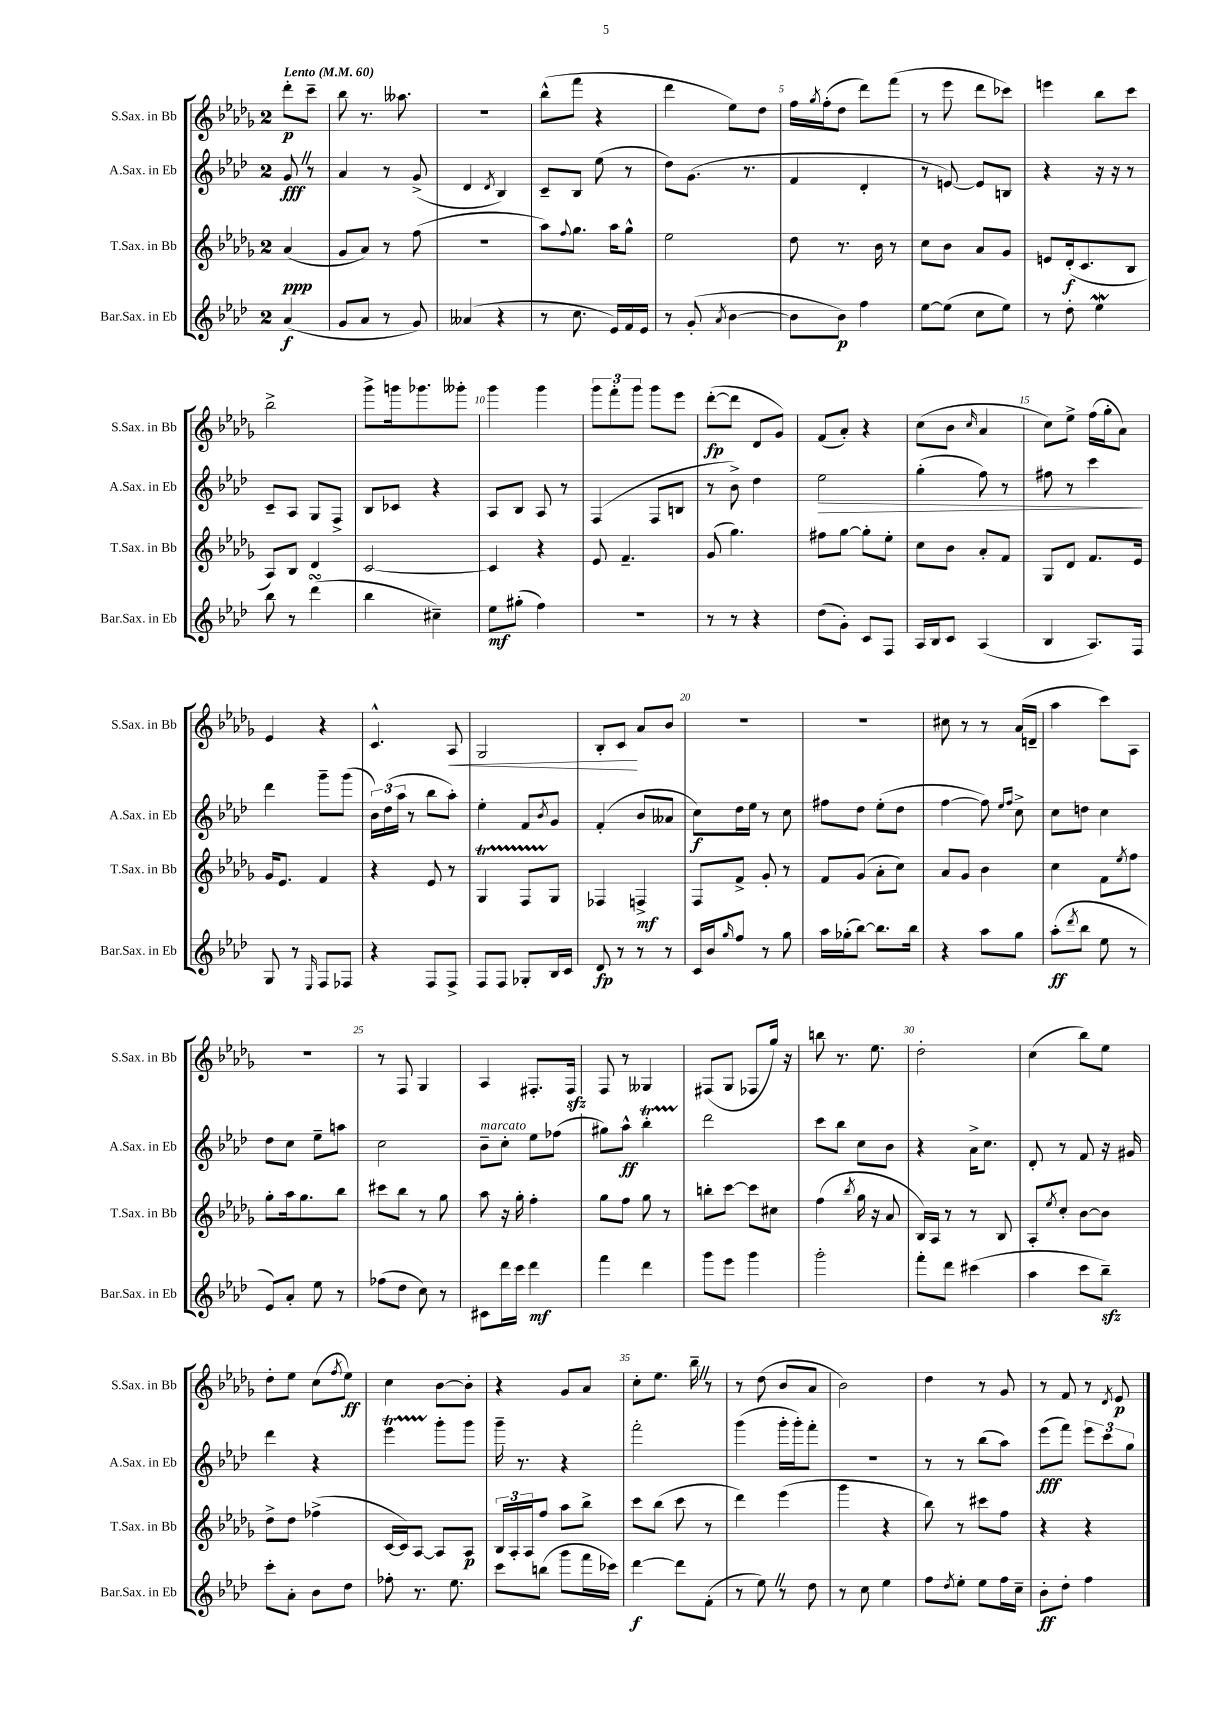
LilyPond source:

<<
\new StaffGroup <<
\new Staff = "s0" \with { instrumentName = "S.Sax. in Bb" shortInstrumentName = "S.Sax. in Bb" } {
    \clef treble \key des \major \once \override Staff.TimeSignature.style = #'single-digit \time 2/4 \partial 4 \tempo "Lento" 4 = 60
    des'''8-.\p c'''8-- |
    bes''8 r8. aeses''8. |
    r2 |
    bes''8-^( f'''8 r4 |
    des'''4 ees''8) des''8 |
    f''16 \acciaccatura { ges''8 } f''16-.( des''8 des'''8) f'''8( |
    r8 ees'''8 des'''8 ces'''8) |
    e'''4 bes''8 c'''8 |
    bes''2-> |
    ges'''8-> g'''16 ges'''8. geses'''8-. |
    ges'''4 ges'''4 |
    \tuplet 3/2 { ges'''8 f'''8-. ges'''8 } ges'''8 ees'''8 |
    des'''8~-.\fp( des'''8 des'8 ges'8) |
    f'8( aes'8-.) r4 |
    c''8( bes'8 \grace { c''16 } aes'4 |
    c''8) ees''8-> f''16( ges''16-. aes'8) |
    ees'4 r4 |
    c'4.-^ aes8\< |
    ges2 |
    bes8-. c'8\! aes'8 bes'8 |
    r2 |
    R2 |
    cis''8 r8 r8 aes'16( d'16-- |
    aes''4 c'''8) aes8 |
    R2 |
    r8 f8 ges4 |
    aes4 fis8.-. fis16\sfz |
    f8 r8 geses4 |
    fis8( ges8 fes8 ges''16) r16 |
    b''8 r8. ees''8. |
    des''2-. |
    c''4( bes''8) ees''8 |
    des''8-. ees''8 c''8( \acciaccatura { f''8 } ees''8\ff) |
    c''4 bes'8~ bes'8-. |
    r4 ges'8 aes'8 |
    c''8-. ees''8. bes''16-- \once \override BreathingSign.text = \markup { \musicglyph "scripts.caesura.straight" } \breathe r8 |
    r8 des''8( bes'8 aes'8 |
    bes'2) |
    des''4 r8 ges'8 |
    r8 f'8 r8 \acciaccatura { des'8 } ees'8\p \bar "|." |
}
\new Staff = "s1" \with { instrumentName = "A.Sax. in Eb" shortInstrumentName = "A.Sax. in Eb" } {
    \clef treble \key aes \major \once \override Staff.TimeSignature.style = #'single-digit \time 2/4 \partial 4
    g'8\fff \once \override BreathingSign.text = \markup { \musicglyph "scripts.caesura.straight" } \breathe r8 |
    aes'4 r8 g'8->( |
    des'4 \acciaccatura { des'8 } bes4) |
    c'8-- bes8 ees''8( r8 |
    des''8) g'8.( r8. |
    f'4 des'4-. |
    r8 e'8~) e'8 b8 |
    r4 r16 r16 r8 |
    c'8-- aes8 g8 f8-> |
    bes8 ces'8 r4 |
    aes8 bes8 aes8 r8 |
    f4( f8 b8 |
    r8 bes'8->) des''4 |
    ees''2\> |
    g''4-.( f''8) r8 |
    fis''8 r8 c'''4\! |
    des'''4 g'''8-- g'''8( |
    \tuplet 3/2 { bes'16) des''16( aes''16 } r8 bes''8 aes''8-.) |
    ees''4-. f'8 \acciaccatura { bes'8 } g'8 |
    f'4-.( bes'8 aeses'8 |
    c''8\f) des''16 ees''16 r8 c''8 |
    fis''8 des''8 ees''8-.( des''8 |
    f''4~ f''8) \grace { ees''16 f''16 } c''8-> |
    c''8 d''8 c''4 |
    des''8 c''8 ees''8-- a''8 |
    c''2 |
    bes'8--^\markup { \italic "marcato" } c''8-. ees''8 fes''8( |
    gis''8) aes''8-^\ff bes''4-.\startTrillSpan |
    des'''2\stopTrillSpan |
    c'''8 bes''8 c''8 bes'8 |
    r4 aes'16-> c''8. |
    des'8-. r8 f'8 r16 gis'16 |
    des'''4 r4 |
    ees'''4\startTrillSpan g'''8-.\stopTrillSpan g'''8 |
    g'''16-- r8. r4 |
    f'''2-. |
    g'''4( g'''16-. g'''16-.) f'''8-. |
    R2 |
    r8 r8 bes''8( aes''8) |
    ees'''8\fff( f'''8) \tuplet 3/2 { ees'''8 c'''8 g''8 } \bar "|." |
}
\new Staff = "s2" \with { instrumentName = "T.Sax. in Bb" shortInstrumentName = "T.Sax. in Bb" } {
    \clef treble \key des \major \once \override Staff.TimeSignature.style = #'single-digit \time 2/4 \partial 4
    aes'4\ppp( |
    ges'8 aes'8) r8 f''8( |
    r2 |
    aes''8) \appoggiatura { f''8 } ges''8. aes''16 ges''8-^ |
    ees''2 |
    des''8 r8. bes'16 r8 |
    c''8 bes'8 aes'8 ges'8 |
    e'8 des'16-.\f( c'8. bes8 |
    aes8) bes8 des'4 |
    c'2~ |
    c'4 r4 |
    ees'8 f'4.-- |
    ges'8( ges''4.) |
    fis''8 ges''8~ ges''8-. ees''8-. |
    c''8 bes'8 aes'8-. f'8 |
    ges8 des'8 f'8. ees'16 |
    ges'16 ees'8. f'4 |
    r4 ees'8 r8 |
    ges4\startTrillSpan f8 ges8\stopTrillSpan |
    fes4 f4->\mf |
    f8 f'8-> ges'8-. r8 |
    f'8 ges'8( aes'8-. c''8) |
    aes'8 ges'8 bes'4 |
    c''4 f'8 \acciaccatura { ees''8 } f''8 |
    ges''8-. aes''16 ges''8. bes''8 |
    cis'''8 bes''8 r8 ges''8 |
    aes''8 r16 ges''16-. f''4-. |
    ges''8 f''8 ges''8 r8 |
    b''8-. c'''8~ c'''8 cis''8 |
    f''4( \acciaccatura { bes''8 } ges''16 r16 aes'8 |
    bes16) aes16 r8 r8 bes8 |
    aes8-. \acciaccatura { ees''8 } c''8-. bes'8~ bes'8 |
    des''8-> des''8 fes''4->( |
    c'16~ c'16) aes8~ aes8 aes8\p |
    \tuplet 3/2 { bes16 aes16-. aes16 } f''8 aes''8 bes''8-> |
    c'''8 bes''8( c'''8 r8 |
    des'''4) ees'''4( |
    ges'''4 r4 |
    bes''8) r8 cis'''8 f''8 |
    r4 r4 \bar "|." |
}
\new Staff = "s3" \with { instrumentName = "Bar.Sax. in Eb" shortInstrumentName = "Bar.Sax. in Eb" } {
    \clef treble \key aes \major \once \override Staff.TimeSignature.style = #'single-digit \time 2/4 \partial 4
    aes'4\f( |
    g'8 aes'8 r8 g'8) |
    aeses'4( r4 |
    r8 c''8. ees'16) f'16 ees'16 |
    r8 g'8-.( \acciaccatura { aes'8 } bes'4~ |
    bes'8 bes'8\p) f''4 |
    ees''8~ ees''8( c''8 ees''8) |
    r8 des''8-. ees''4\mordent |
    bes''8 r8 des'''4\turn( |
    bes''4 cis''4--) |
    ees''8\mf gis''8-.( f''4) |
    R2 |
    r8 r8 r4 |
    des''8( g'8-.) c'8 f8 |
    aes16 bes16 c'8 aes4( |
    bes4 aes8.) f16 |
    g8 r8 \grace { ees16 } f8 fes8 |
    r4 f8 f8-> |
    f8 f8 ges8-. bes16 c'16 |
    des'8\fp r8 r8 r8 |
    c'16 bes'16 \grace { g''16 } f''8 r8 g''8 |
    aes''16 ges''16-.( bes''8~) bes''8. bes''16 |
    r4 aes''8 g''8 |
    aes''8-.\ff( \acciaccatura { des'''8 } bes''8 ees''8 r8 |
    ees'8) aes'8-. ees''8 r8 |
    fes''8( des''8 c''8) r8 |
    cis'8 des'''16 c'''16 des'''4\mf |
    f'''4 des'''4 |
    g'''8 ees'''8 g'''4 |
    g'''2-. |
    f'''8-. des'''8 cis'''4( |
    aes''4 c'''8 bes''8--\sfz) |
    c'''8-. aes'8-. bes'8 des''8 |
    fes''8-. r8. ees''8. |
    c'''8 b''8( g'''8 f'''16 ces'''16) |
    des'''4~\f des'''8 f'8-.( |
    r8 ees''8) \once \override BreathingSign.text = \markup { \musicglyph "scripts.caesura.straight" } \breathe r8 des''8 |
    r8 c''8 ees''4 |
    f''8 \acciaccatura { des''8 } ees''8-. ees''8 f''16 c''16-- |
    bes'8-.\ff des''8-. f''4 \bar "|." |
}
>>
>>
\layout { \context { \Score \override BarNumber.break-visibility = ##(#f #t #t) barNumberVisibility = #(every-nth-bar-number-visible 5) } }
